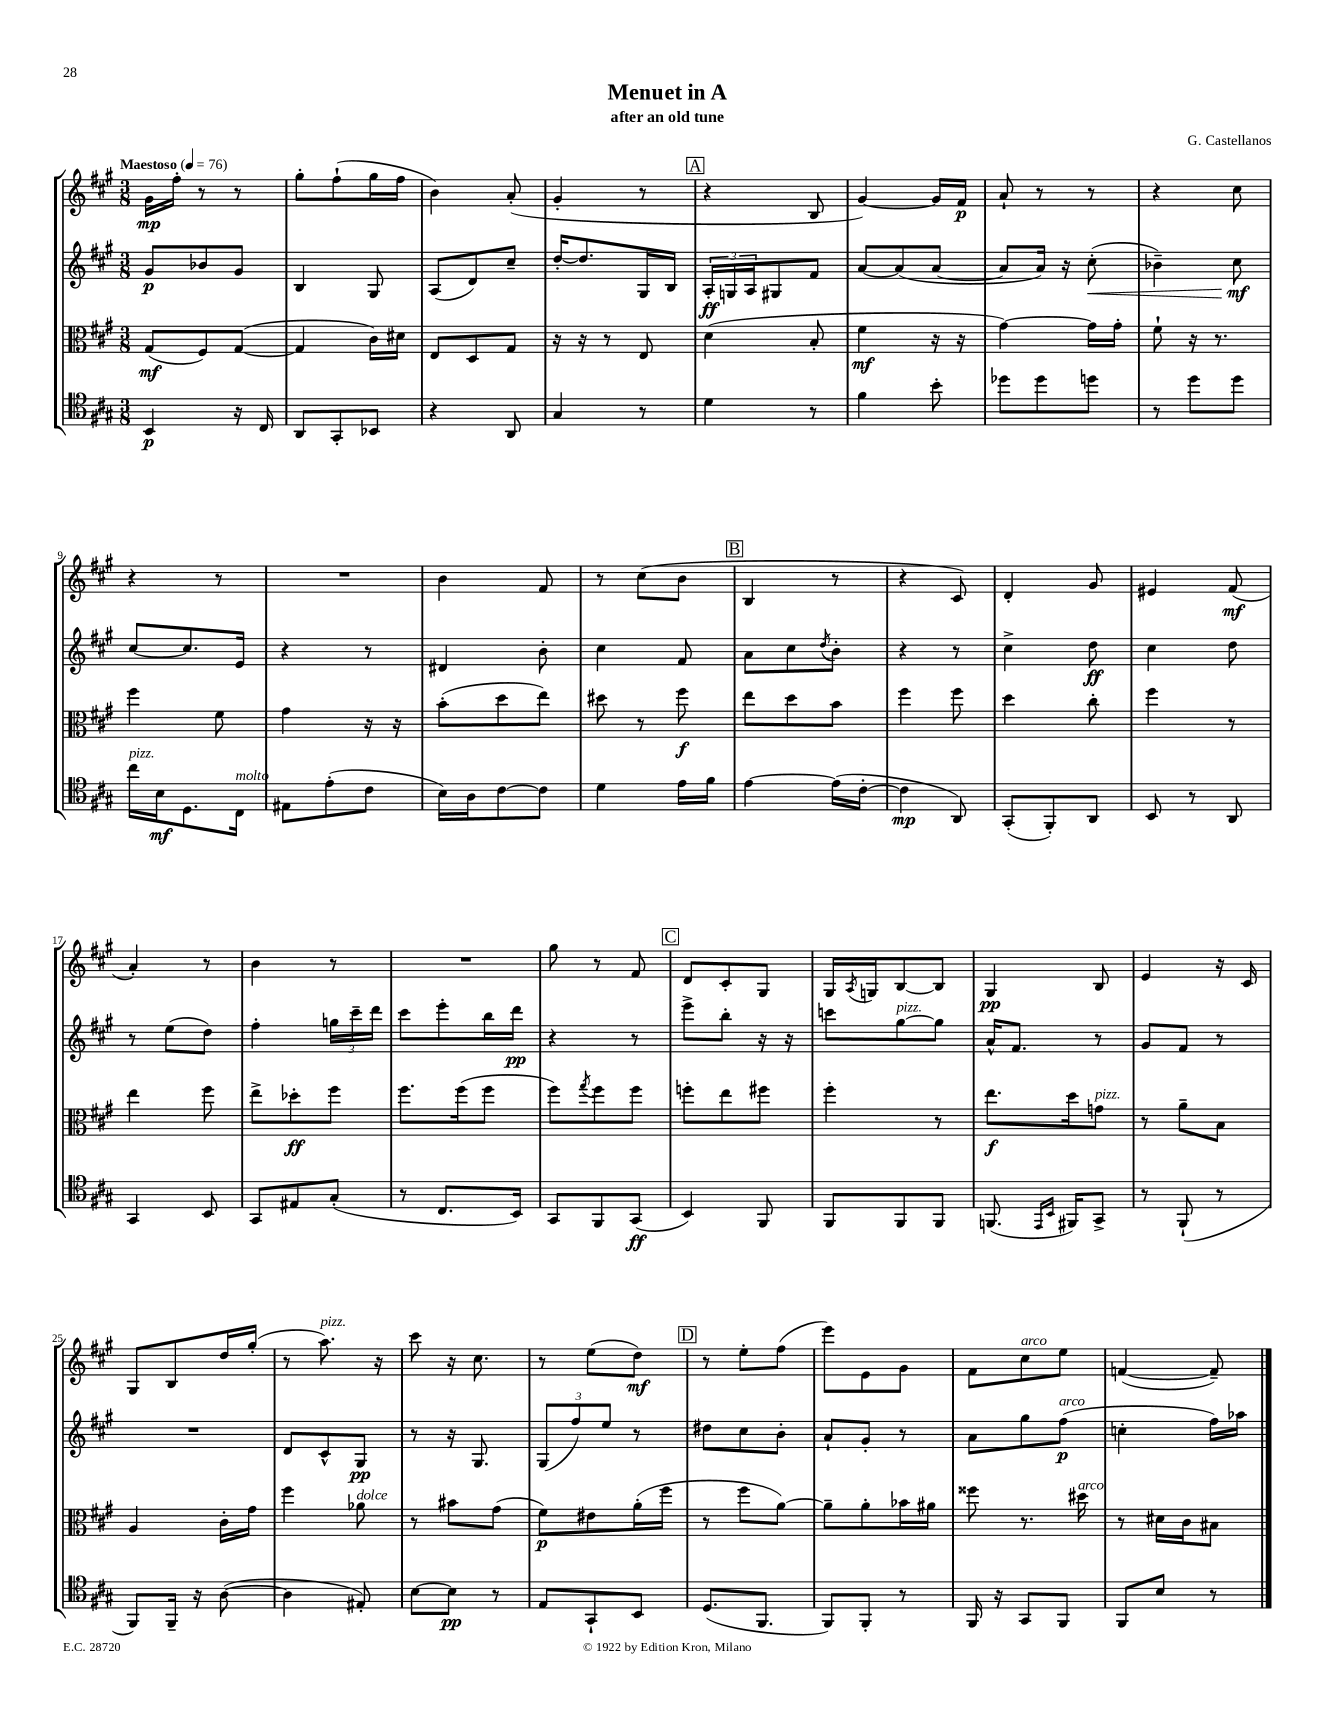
\header { title = "Menuet in A" composer = "G. Castellanos" subtitle = "after an old tune" }
<<
\new StaffGroup <<
\new Staff = "s0" {
    \clef treble \key a \major \numericTimeSignature \time 3/8 \tempo "Maestoso" 4 = 76
    gis'16\mp fis''16-. r8 r8 |
    gis''8-. fis''8-!( gis''16 fis''16 |
    b'4) a'8-.( |
    gis'4-. r8 |
    \mark \markup { \box "A" } r4 b8 |
    gis'4~) gis'16 fis'16\p |
    a'8-! r8 r8 |
    r4 cis''8 |
    r4 r8 |
    R4. |
    b'4 fis'8 |
    r8 cis''8( b'8 |
    \mark \markup { \box "B" } b4 r8 |
    r4 cis'8) |
    d'4-. gis'8 |
    eis'4 fis'8\mf( |
    a'4-.) r8 |
    b'4 r8 |
    R4. |
    gis''8 r8 fis'8 |
    \mark \markup { \box "C" } d'8 cis'8-. gis8 |
    gis16 \acciaccatura { a8 } g16 b8~ b8 |
    gis4\pp b8 |
    e'4 r16 cis'16 |
    gis8 b8 d''16 gis''16-.( |
    r8 a''8.^\markup { \italic "pizz." }) r16 |
    cis'''8 r16 cis''8. |
    r8 e''8( d''8\mf) |
    \mark \markup { \box "D" } r8 e''8-. fis''8( |
    e'''8) e'8 gis'8 |
    fis'8 cis''8^\markup { \italic "arco" } e''8 |
    f'4~( f'8--) \bar "|." |
}
\new Staff = "s1" {
    \clef treble \key a \major \numericTimeSignature \time 3/8
    gis'8\p bes'8 gis'8 |
    b4 gis8 |
    a8( d'8) cis''8-- |
    d''16~-. d''8. gis16 b16 |
    \mark \markup { \box "A" } \tuplet 3/2 { a16-.\ff g16 a16 } gis8 fis'8 |
    a'8~ a'8( a'8~ |
    a'8 a'16) r16 cis''8-.\<( |
    bes'4--) cis''8\mf\! |
    cis''8~ cis''8. e'16 |
    r4 r8 |
    dis'4 b'8-. |
    cis''4 fis'8 |
    \mark \markup { \box "B" } a'8 cis''8 \acciaccatura { d''8 } b'8-. |
    r4 r8 |
    cis''4-> d''8\ff |
    cis''4 d''8 |
    r8 e''8( d''8) |
    fis''4-. \tuplet 3/2 { g''16 cis'''16-- d'''16 } |
    cis'''8 e'''8-. b''16 d'''16\pp |
    r4 r8 |
    \mark \markup { \box "C" } e'''8-> b''8-. r16 r16 |
    c'''8 gis''8~^\markup { \italic "pizz." } gis''8 |
    a'16-^ fis'8. r8 |
    gis'8 fis'8 r8 |
    R4. |
    d'8 cis'8-^ gis8\pp |
    r8 r16 gis8. |
    \tuplet 3/2 { gis8( fis''8) e''8 } r8 |
    \mark \markup { \box "D" } dis''8 cis''8 b'8-. |
    a'8-! gis'8-. r8 |
    a'8 gis''8 fis''8\p^\markup { \italic "arco" }( |
    c''4-. fis''16) aes''16 \bar "|." |
}
\new Staff = "s2" {
    \clef alto \key a \major \numericTimeSignature \time 3/8
    gis8\mf( fis8) gis8~( |
    gis4 cis'16) dis'16 |
    e8 d8 gis8 |
    r16 r16 r8 e8 |
    \mark \markup { \box "A" } d'4( b8-. |
    fis'4\mf r16 r16 |
    gis'4~) gis'16 gis'16-. |
    fis'8-! r16 r8. |
    fis''4 fis'8 |
    gis'4 r16 r16 |
    b'8-.( d''8 e''8) |
    dis''8 r8 fis''8\f |
    \mark \markup { \box "B" } e''8 d''8 b'8 |
    fis''4 fis''8 |
    d''4 cis''8-. |
    fis''4 r8 |
    e''4 fis''8 |
    e''8-> des''8-.\ff fis''8 |
    fis''8. fis''16( fis''8 |
    fis''8) \acciaccatura { gis''8 } fis''8 fis''8 |
    \mark \markup { \box "C" } f''8-. e''8 fis''8 |
    fis''4-. r8 |
    e''8.\f d''16 g'8^\markup { \italic "pizz." } |
    r8 a'8-- b8 |
    a4 cis'16-. gis'16 |
    fis''4 aes'8^\markup { \italic "dolce" } |
    r8 bis'8 gis'8( |
    fis'8\p) eis'8 a'16-.( fis''16 |
    \mark \markup { \box "D" } r8 fis''8 a'8~) |
    a'8-- a'8-. bes'16 ais'16 |
    fisis''8 r8. dis''16^\markup { \italic "arco" } |
    r8 dis'16 cis'16 bis8 \bar "|." |
}
\new Staff = "s3" {
    \clef tenor \key a \major \numericTimeSignature \time 3/8
    b,4\p r16 cis16 |
    a,8 gis,8-. bes,8 |
    r4 a,8 |
    gis4 r8 |
    \mark \markup { \box "A" } d'4 r8 |
    fis'4 b'8-. |
    des''8 des''8 d''8 |
    r8 d''8 d''8 |
    cis''16^\markup { \italic "pizz." } b16\mf d8. cis16^\markup { \italic "molto" } |
    eis8 e'8-.( cis'8 |
    b16) a16 cis'8~ cis'8 |
    d'4 e'16 fis'16 |
    \mark \markup { \box "B" } e'4~ e'16( cis'16~-. |
    cis'4\mp a,8) |
    gis,8-.( fis,8-.) a,8 |
    b,8 r8 a,8 |
    gis,4 b,8 |
    gis,8 eis8 gis8-.( |
    r8 cis8. b,16) |
    gis,8 fis,8 gis,8\ff( |
    \mark \markup { \box "C" } b,4) fis,8 |
    fis,8 fis,8 fis,8 |
    f,8.( \grace { e,16 b,16 } fis,16) gis,8-> |
    r8 fis,8-!( r8 |
    fis,8) fis,16-- r16 a8~( |
    a4 eis8-.) |
    b8~ b8\pp r8 |
    e8 gis,8-! b,8 |
    \mark \markup { \box "D" } d8.( fis,8. |
    fis,8) fis,8-. r8 |
    fis,16 r16 gis,8 fis,8 |
    fis,8 b8 r8 \bar "|." |
}
>>
>>
